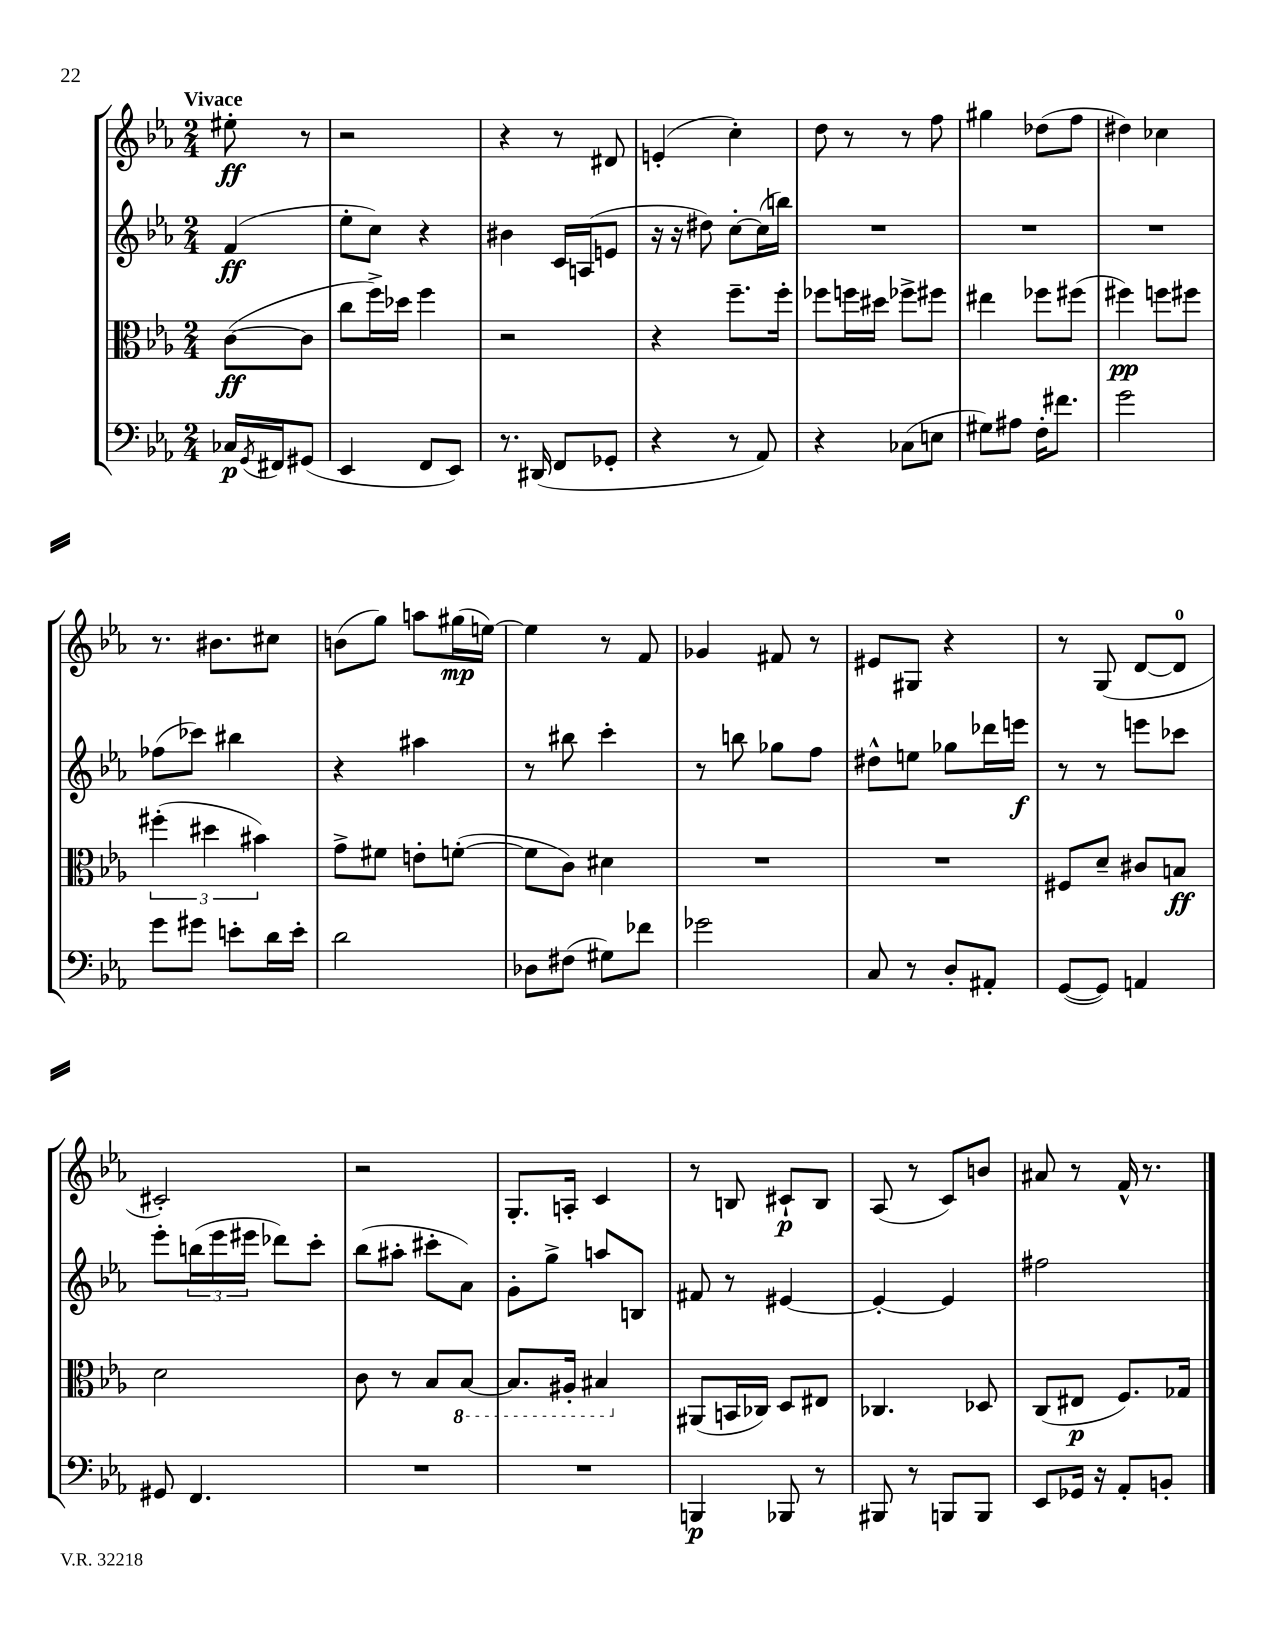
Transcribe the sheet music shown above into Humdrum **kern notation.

**kern	**kern	**kern	**kern
*staff4	*staff3	*staff2	*staff1
*clefF4	*clefC3	*clefG2	*clefG2
*k[b-e-a-]	*k[b-e-a-]	*k[b-e-a-]	*k[b-e-a-]
*M2/4	*M2/4	*M2/4	*M2/4
16C-/LL	([8c\L	(4f/	8ee#'\
8qGG/	.	.	.
16FF#/J	.	.	.
(8GG#/J	8c\]J	.	8r
=	=	=	=
4EE-/	8cc\L	8ee-'\L	2r
.	16ff^\L)	8cc\J)	.
.	16dd-\JJ	.	.
8FF/L	4ff\	4r	.
8EE-/J)	.	.	.
=	=	=	=
8.r	2r	4b#\	4r
(16DD#/	.	.	.
8FF/L	.	16c/LL	8r
.	.	(16A/J	.
8GG-'/J	.	8e/J	8d#/
=	=	=	=
4r	4r	16r	(4e'/
.	.	16r	.
.	.	8dd#\)	.
8r	8.ff~\L	[8cc'\L	4cc'\)
8AA-/)	.	(16cc\]L	.
.	16ff'\Jk	16bb\JJ)	.
=	=	=	=
4r	8ff-\L	2r	8dd\
.	16ff\L	.	8r
.	16dd#\JJ	.	.
(8C-\L	8ff-^\L	.	8r
8E\J	8ff#\J	.	8ff\
=	=	=	=
8G#\L)	4ee#\	2r	4gg#\
8A#\J	.	.	.
16F'\LK	8ff-\L	.	(8dd-\L
8.f#\J	.	.	.
.	(8ff#\J	.	8ff\J
=	=	=	=
2g\	4ff#\)	2r	4dd#\)
.	8ff\L	.	4cc-\
.	8ff#\J	.	.
=	=	=	=
8g\L	(6ff#'\	(8ff-\L	8.r
8g#\J	.	8ccc-\J)	.
.	6dd#\	.	.
.	.	.	8.b#\L
8e'\L	.	4bb#\	.
.	6b#\)	.	.
16d\L	.	.	8cc#\J
16e'\JJ	.	.	.
=	=	=	=
2d\	8g^\L	4r	(8b\L
.	8f#\J	.	8gg\J)
.	8e'\L	4aa#\	8aa\L
.	([8f'\J	.	(16gg#\L
.	.	.	[16ee\JJ)
=	=	=	=
8D-\L	8f\]L	8r	4ee\]
(8F#\J	8c\J)	8bb#\	.
8G#\L)	4d#\	4ccc'\	8r
8f-\J	.	.	8f/
=	=	=	=
2g-\	2r	8r	4g-/
.	.	8bb\	.
.	.	8gg-\L	8f#/
.	.	8ff\J	8r
=	=	=	=
8C/	2r	8dd#^^\L	8e#/L
8r	.	8ee\J	8G#/J
8D'/L	.	8gg-\L	4r
8AA#'/J	.	16ddd-\L	.
.	.	16eee\JJ	.
=	=	=	=
([8GG/L	8F#/L	8r	8r
8GG/]J)	8d~/J	8r	(8G/
4AA/	8c#/L	8eee\L	[8d/L
.	8B/J	8ccc-\J	8d/]J
=	=	=	=
8GG#/	2d\	8eee-'\L	2c#'/)
4.FF/	.	(24bb\L	.
.	.	24eee-\	.
.	.	24eee#\JJ	.
.	.	8ddd-\L)	.
.	.	8ccc'\J	.
=	=	=	=
2r	8c\	(8bb-\L	2r
.	8r	8aa#'\J	.
.	8B-/L	8ccc#'\L	.
.	[8BB-/J	8a-\J)	.
=	=	=	=
2r	8.BB-/]L	8g'\L	8.G'/L
.	.	8gg^\J	.
.	16AA#'/Jk	.	16A'/Jk
.	4BB#/	8aa/L	4c/
.	.	8B/J	.
=	=	=	=
4BBB/	(8AA#/L	8f#/	8r
.	16BB/L	8r	8B/
.	16C-/JJ)	.	.
8BBB-/	8D/L	[4e#/	8c#`/L
8r	8E#/J	.	8B/J
=	=	=	=
8BBB#/	4.C-/	4e#'/_	(8A-/
8r	.	.	8r
8BBB/L	.	4e#/]	8c/L)
8BBB/J	8D-/	.	8b/J
=	=	=	=
8EE-/L	(8C/L	2ff#\	8a#/
16GG-/Jk	8E#/J	.	8r
16r	.	.	.
8AA-'/L	8.F/L)	.	16f^^/
.	.	.	8.r
8BB'/J	.	.	.
.	16G-/Jk	.	.
==	==	==	==
*-	*-	*-	*-
